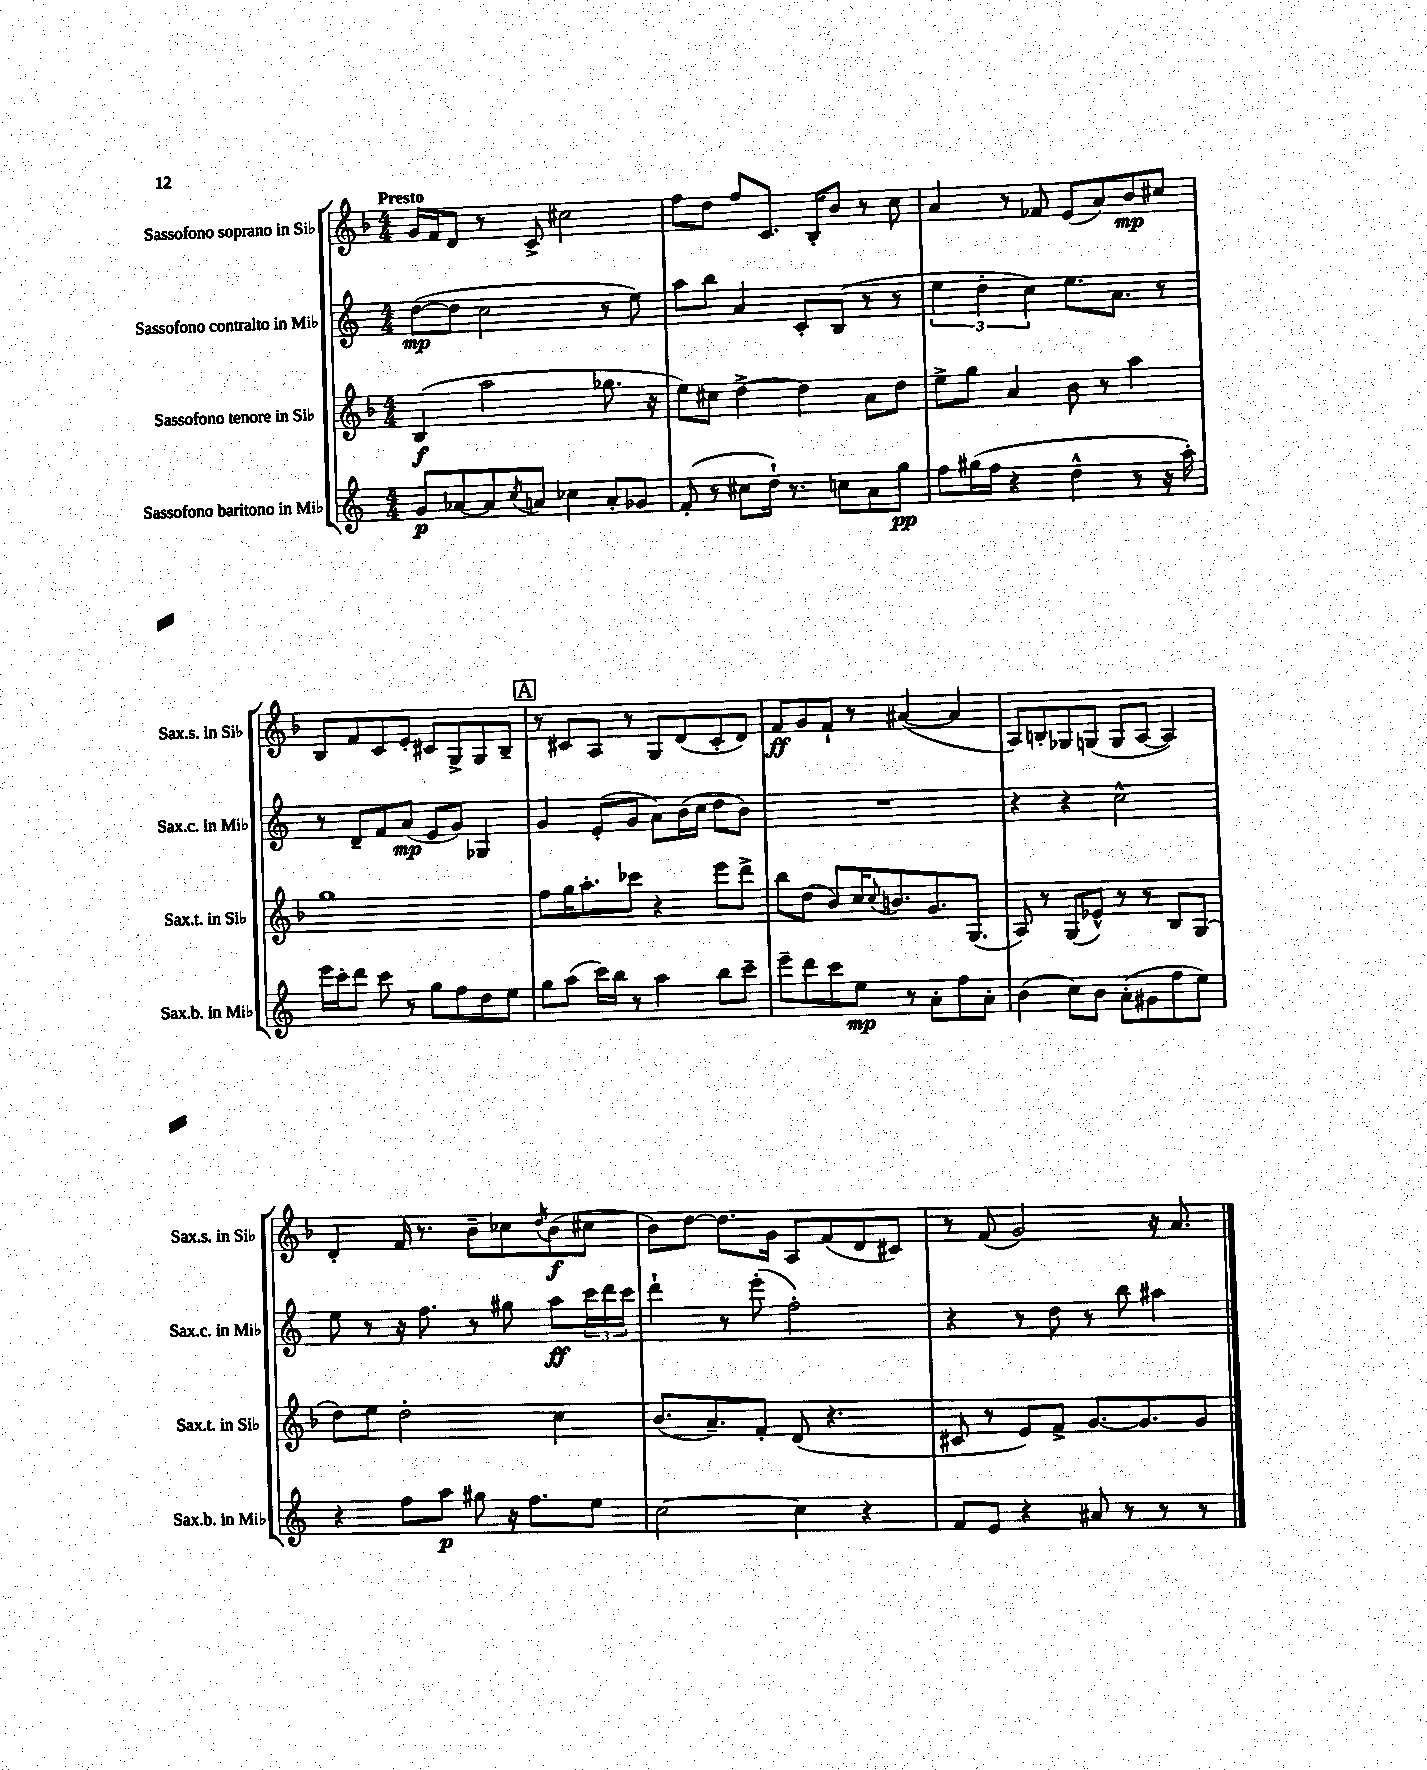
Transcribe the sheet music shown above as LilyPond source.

<<
\new StaffGroup <<
\new Staff = "s0" \with { instrumentName = "Sassofono soprano in Sib" shortInstrumentName = "Sax.s. in Sib" } {
    \clef treble \key f \major \numericTimeSignature \time 4/4 \tempo "Presto"
    g'16 f'16 d'8 r8 c'8-> cis''2 |
    f''8 d''8 f''8 c'8. bes16-. bes'8 r8 c''8 |
    a'4 r8 fes'8 e'8( a'8) bes'8\mp cis''8 |
    bes8 f'8 c'8 e'8-. cis'8 g8-> g8 bes8-- |
    \mark \markup { \box "A" } r8 cis'8 a8 r8 g8 d'8( cis'8-. d'8) |
    f'8\ff g'8 f'8-! r8 ais'4~( ais'4 |
    a8) b8-. ges8 g8( g8 a8~ a4) |
    d'4-. f'16 r8. bes'8-- ces''8 \acciaccatura { d''8 } bes'8\f( cis''8 |
    bes'8) d''8~ d''8. g'16 a8 f'8( d'8 cis'8) |
    r8 f'8( g'2) r16 a'8. \bar "|." |
}
\new Staff = "s1" \with { instrumentName = "Sassofono contralto in Mib" shortInstrumentName = "Sax.c. in Mib" } {
    \clef treble \key c \major \numericTimeSignature \time 4/4
    d''8~\mp( d''8 c''2 r8 e''8) |
    a''8 b''8 a'4 c'8-. b8( r8 r8 |
    \tuplet 3/2 { e''4 d''4-. c''4) } e''8. a'8. r8 |
    r8 d'8-- f'8 a'8\mp( e'8 g'8) ges4 |
    \mark \markup { \box "A" } g'4 e'8-.( g'8 a'8) b'16( c''16 d''8 b'8) |
    R1 |
    r4 r4 c''2-^ |
    e''8 r8 r16 f''8. r8 gis''8 a''8\ff \tuplet 3/2 { c'''16 d'''16 c'''16 } |
    d'''4-! r8 e'''8-.( f''2-.) |
    r4 r8 d''8 r8 b''8 ais''4 \bar "|." |
}
\new Staff = "s2" \with { instrumentName = "Sassofono tenore in Sib" shortInstrumentName = "Sax.t. in Sib" } {
    \clef treble \key f \major \numericTimeSignature \time 4/4
    bes4\f( a''2 ges''8. r16 |
    e''8) cis''8 d''4~-> d''4 a'8 d''8 |
    e''8-> g''8 a'4 bes'8 r8 a''4 |
    g''1 |
    \mark \markup { \box "A" } f''8 g''16 a''8.-. ces'''8 r4 e'''8 d'''8-> |
    bes''8 d''8( bes'8) c''16 \appoggiatura { c''8 } b'8. g'8. g8.( |
    a8) r8 g8( ees'8-^) r8 r8 bes8 g8( |
    d''8) e''8 d''2-. c''4 |
    bes'8.( a'8.--) f'8-. d'8( r4. |
    cis'8 r8 e'8) f'8-> g'8.~ g'8. g'8 \bar "|." |
}
\new Staff = "s3" \with { instrumentName = "Sassofono baritono in Mib" shortInstrumentName = "Sax.b. in Mib" } {
    \clef treble \key c \major \numericTimeSignature \time 4/4
    g'8\p aes'8~ aes'8 \acciaccatura { c''8 } a'8 ces''4 a'8-. ges'8 |
    f'8-.( r8 cis''8 d''16-!) r8. c''8 a'8 g''8\pp |
    f''8 gis''16( f''16 r4 d''4-^ r8 r16 a''16-.) |
    e'''16 c'''16-. d'''8 c'''8 r8 g''8 f''8 d''8 e''8 |
    \mark \markup { \box "A" } g''8 a''8( c'''16) b''16 r8 a''4 b''8 c'''8-- |
    e'''8-- d'''8 c'''8 e''8\mp r8 a'8-. f''8 a'8-. |
    b'4( c''8) b'8 a'8-.( gis'8 f''8 e''8) |
    r4 f''8 a''8\p gis''8 r16 f''8. e''8 |
    c''2~ c''4 r4 |
    f'8 e'8 r4 ais'8 r8 r8 r8 \bar "|." |
}
>>
>>
\layout { \context { \Score \remove "Bar_number_engraver" } }
